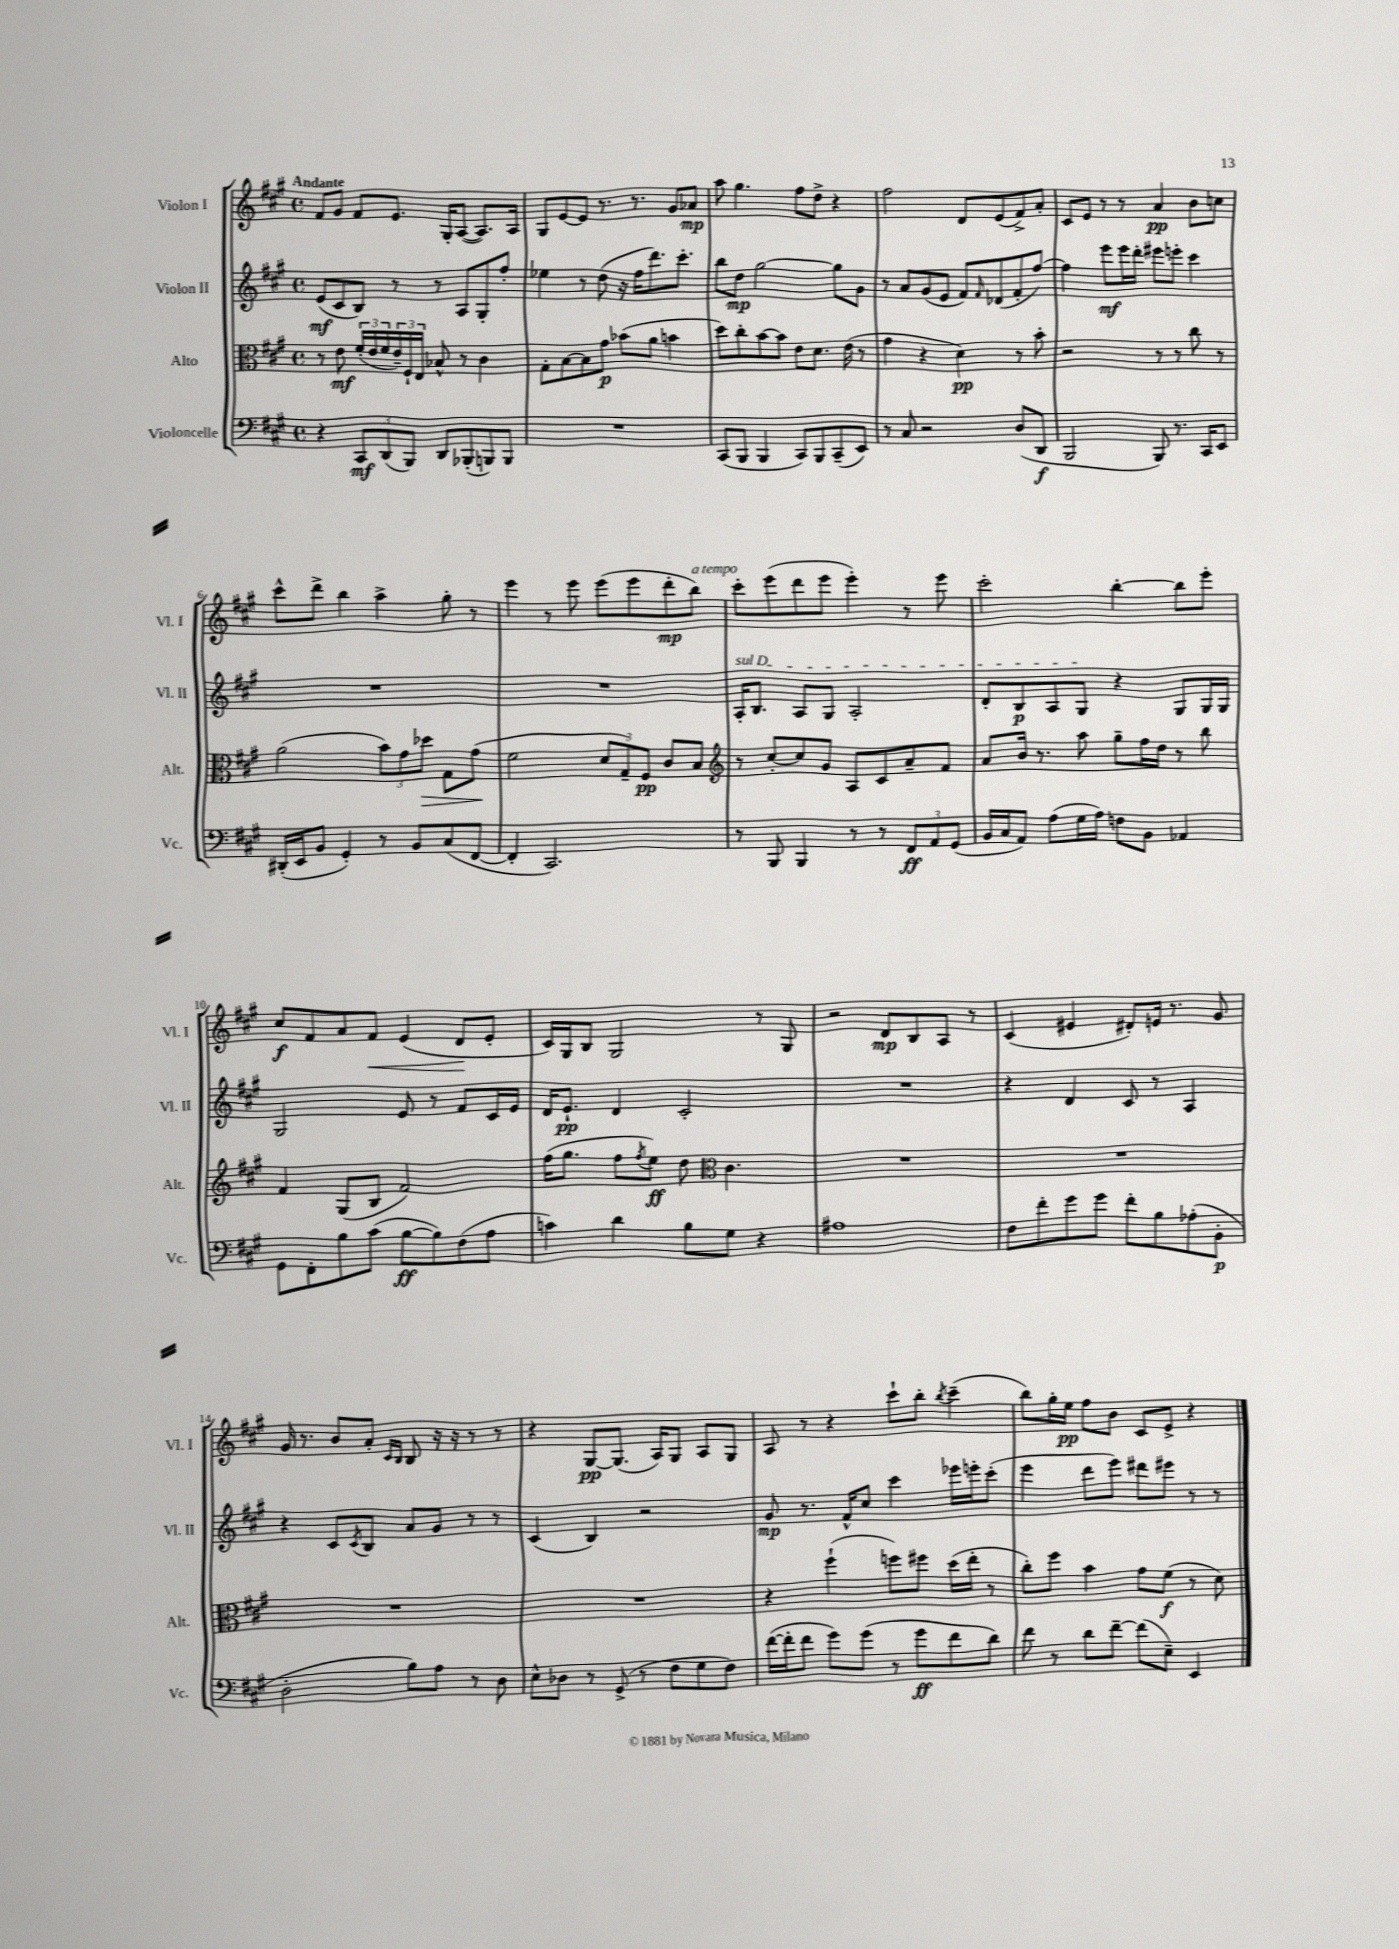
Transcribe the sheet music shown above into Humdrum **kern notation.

**kern	**kern	**kern	**kern
*staff4	*staff3	*staff2	*staff1
*clefF4	*clefC3	*clefG2	*clefG2
*k[f#c#g#]	*k[f#c#g#]	*k[f#c#g#]	*k[f#c#g#]
*M4/4	*M4/4	*M4/4	*M4/4
*met(c)	*met(c)	*met(c)	*met(c)
4r	8r	(8e	8f#
.	8e	8c#	8g#
12CC#	(24f#'	8B)	8f#
.	24e	.	.
(12DD	24f#	.	.
.	24e~)	8r	8.e
12BBB)	24F#`	.	.
.	24E	.	.
8DD	8B-^^	8r	.
.	.	.	16G#'
(8BBB-'	8r	8A	([8A
8BBB)	4c#	8G#'	8.A])
8BBB	.	8ff#'	.
.	.	.	16A
=	=	=	=
1r	8G#'	4ee-	8G#
.	[8B	.	[8e
.	8B]	8r	8e]
.	8g#	(8dd	8.r
.	(8b-	16r	.
.	.	16ff#	8.r
.	8a	8.ddd)	.
.	4b	.	8g#
.	.	8.ccc#'	.
.	.	.	8a-
=	=	=	=
(8CC#	8dd)	8bb	8aa
8BBB	8cc#'	8dd	4.gg#
4BBB	[8b	[2gg#	.
.	8b]	.	.
8CC#)	8e	.	8ff#
8BBB	8.d	.	8dd^
(8CC#~	.	8gg#]	4r
.	(16e	.	.
8EE)	8r	8g#	.
=	=	=	=
8r	4g#	8r	2ff#
8C#	.	8a	.
2r	4r	(8g#	.
.	.	8e	.
.	4d)	8f#)	8d
.	.	16qqf#	.
.	.	(8d-	(8e
(8D	8r	8f#'	8f#^)
8DD	8b'	[8ff#)	8a'
=	=	=	=
2BBB	2r	4ff#]	8c#
.	.	.	8e
.	.	8eee	8r
.	.	16eee	8r
.	.	16ddd'	.
8BBB)	8r	8eee#	4a
8.r	8r	8eee'	.
.	8cc#	4ccc#	8b
16CC#	.	.	.
8EE	8r	.	8cc
=	=	=	=
(16DD#'	(2a	1r	8ccc#^^
16EE	.	.	.
8BB	.	.	8ddd^
4GG#')	.	.	4bb
8r	12b)	.	4aa^
.	12g#	.	.
8BB	.	.	.
.	12dd-	.	.
(8C#	8G#	.	8gg#'
[8FF#	(8g#	.	8r
=	=	=	=
4FF#']	2f#	1r	4eee
2.CC#)	.	.	8r
.	.	.	8eee
.	12d	.	(8eee
.	12G#~)	.	.
.	.	.	8eee
.	12F#	.	.
.	8c#	.	8ddd'
.	8B	.	8bb)
=	=	=	=
*	*clefG2	*	*
8r	8r	16A'	8ccc#'
.	.	8.B	.
8BBB	[8cc#'	.	(8eee
4BBB	8cc#]	8A	8ddd
.	8g#	8G#	8eee
8r	8A	2A'	4eee')
8r	8c#	.	.
12FF#	8a~	.	8r
12AA	.	.	.
.	8f#	.	8eee
(12GG#	.	.	.
=	=	=	=
16BB	8a	8d'	2ccc#'
16C#	.	.	.
8AA)	16b	8B	.
.	8.r	.	.
(8A	.	8A	.
16G#	8aa	8G#	.
16A)	.	.	.
8F	8gg#~	4r	[4bb'
8BB	16ff#	.	.
.	16dd	.	.
4AA-	8r	8G#	8bb]
.	8bb	16G#	8eee'
.	.	16G#	.
=	=	=	=
8GG#	4f#	2G#	8cc#
8FF#'	.	.	8f#
8B	(8G#	.	8a
(8c#	8B	.	8f#
[8B	2f#)	8e	(4e
8B])	.	8r	.
(8F#	.	8f#	8d
8A	.	16c#	8e'
.	.	16e	.
=	=	=	=
4c)	(16ff#	16d	16c#)
.	8.gg#	8.e`	16G#
.	.	.	8B
4d	8ff#	4d	2G#
.	8qff#	.	.
.	8ee)	.	.
8B	8dd	2c#'	.
*	*clefC3	*	*
8G#	4.c#	.	.
4r	.	.	8r
.	.	.	8G#
=	=	=	=
1A#	1r	1r	2r
.	.	.	8d
.	.	.	8B
.	.	.	8A
.	.	.	8r
=	=	=	=
8F#	1r	4r	(4c#
8f#'	.	.	.
8g#	.	4d	4e#
8g#	.	.	.
8f#'	.	8c#	8d#')
8B	.	8r	16e
.	.	.	8.r
(8A-'	.	4A	.
8BB'	.	.	8g#
=	=	=	=
2D'	1r	4r	16g#
.	.	.	8.r
.	.	8c#	8b
.	.	8qc#	.
.	.	8B	8a'
.	.	.	16qqc#
.	.	.	16qqB
8B)	.	8a	8B
8A	.	8g#	16r
.	.	.	16r
8r	.	8r	8r
8D	.	8r	8r
=	=	=	=
8E^^	1r	(4c#	4r
8D-	.	.	.
8r	.	4B)	[8G#
(8GG#^	.	.	(8.G#]
8r	.	2r	.
.	.	.	16A)
8F#	.	.	8G#
8G#	.	.	8A
8F#)	.	.	8G#
=	=	=	=
([16f#	4r	8g#	8A
16f#']	.	.	.
8f#	.	8.r	8r
8g#)	(4ff#`	.	4r
.	.	16f#^^	.
(8g#	.	8cc#	.
8r	8ff)	4ccc#	8ccc#`
8g#	8ff#	.	8bb'
.	.	.	8qbb
8f#	(16dd	16eee-	(4ccc#~
.	16ee'	16eee'	.
8d)	8r	(8ccc#'	.
=	=	=	=
8f#	8cc#')	4eee	8bb)
8r	8ff#	.	16gg#'
.	.	.	16ee
8d	4b	8ddd	8ff#
[8f#~	.	8eee)	8b
(8f#]	8g#	8ddd#	8c#
8E~)	(8f#	8eee#	8e^
4EE	8r	8r	4r
.	8d)	8r	.
==	==	==	==
*-	*-	*-	*-
